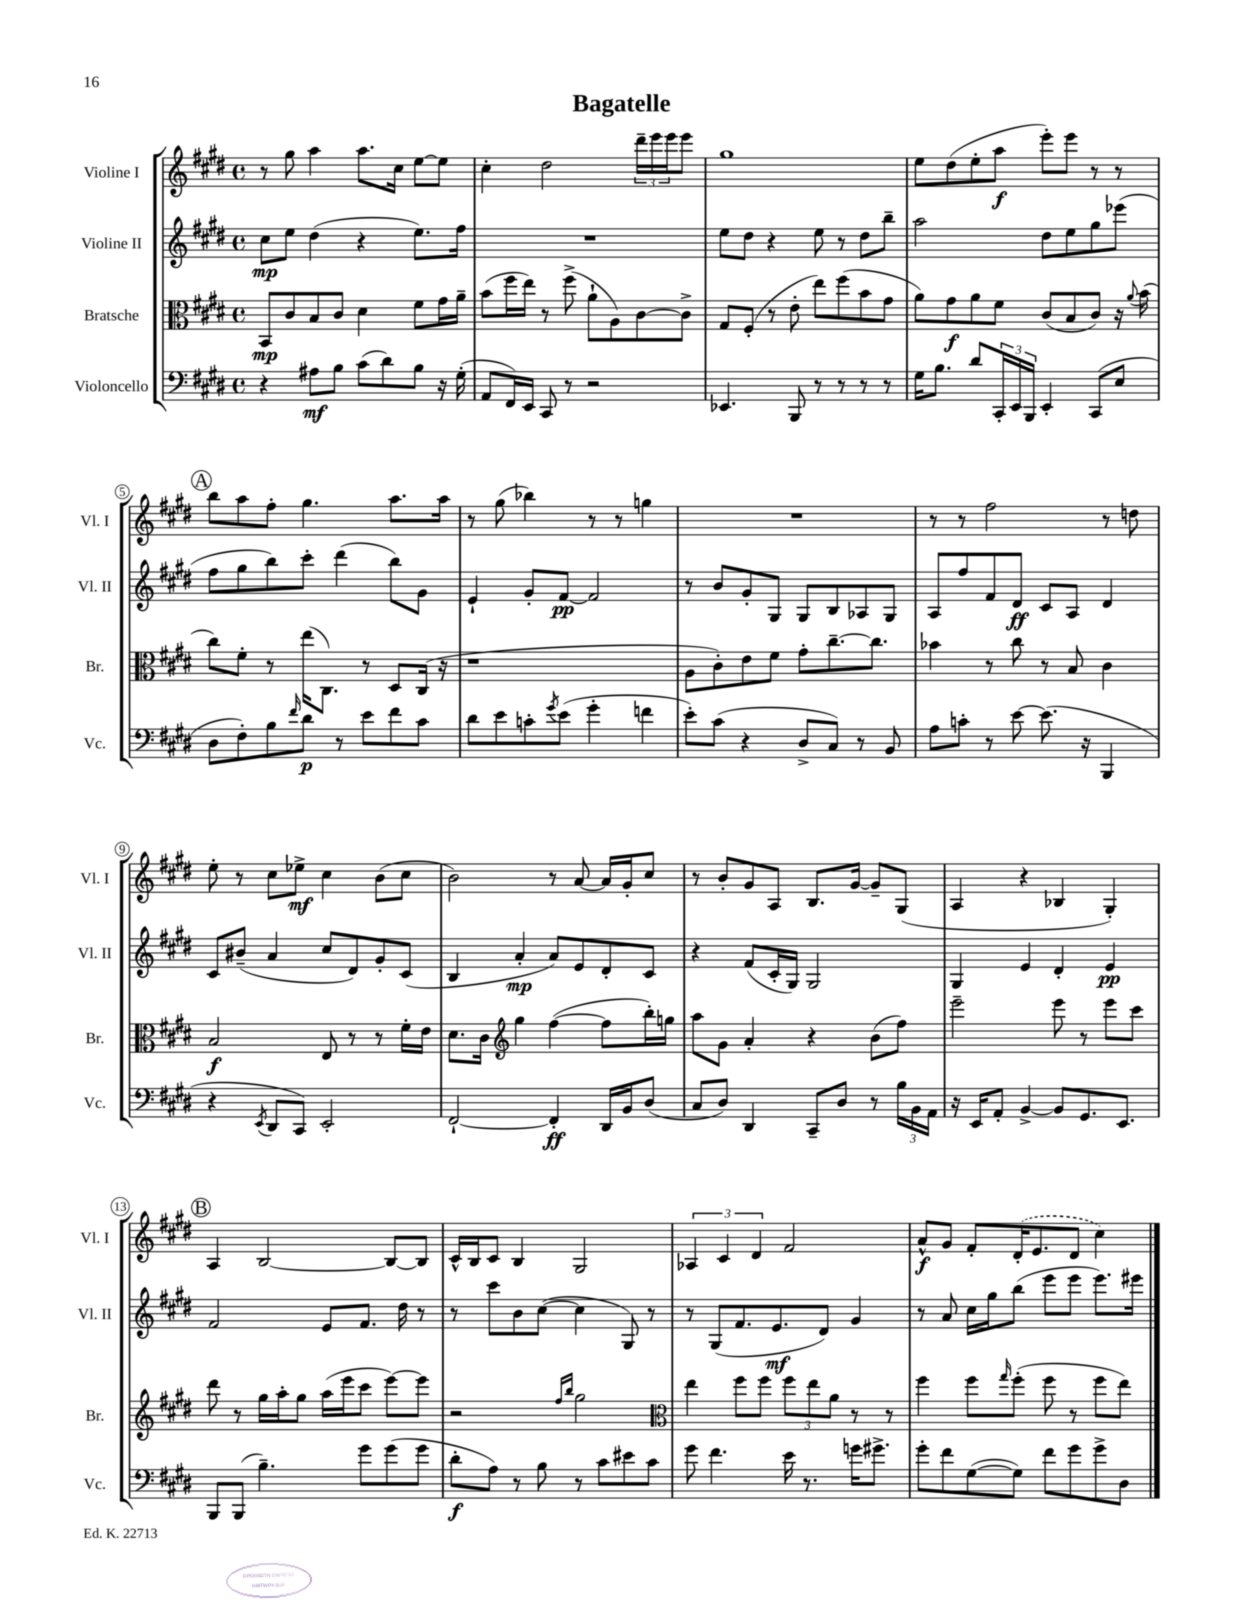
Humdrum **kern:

**kern	**kern	**kern	**kern
*staff4	*staff3	*staff2	*staff1
*clefF4	*clefC3	*clefG2	*clefG2
*k[f#c#g#d#]	*k[f#c#g#d#]	*k[f#c#g#d#]	*k[f#c#g#d#]
*M4/4	*M4/4	*M4/4	*M4/4
*met(c)	*met(c)	*met(c)	*met(c)
4r	8BB	8cc#	8r
.	8c#	8ee	8gg#
8A#	8B	(4dd#	4aa
8B	8c#	.	.
(8c#	4d#	4r	8.aa
8d#)	.	.	.
.	.	.	16cc#
8B	8f#	8.ee)	[8ee
16r	16g#	.	8ee]
(16G#'	16a~	16ff#	.
=	=	=	=
8AA	(8b	1r	4cc#'
16FF#)	16ff#	.	.
16EE	16ee)	.	.
8CC#	8r	.	2dd#
8r	(8ff#^	.	.
2r	8a`	.	.
.	8A)	.	.
.	[8c#	.	24ddd#~
.	.	.	24eee
.	.	.	24eee
.	8c#^]	.	8eee
=	=	=	=
4.EE-	8G#	8ee	1gg#
.	(8F#'	8dd#	.
.	8r	4r	.
8BBB	8e'	.	.
8r	8ee)	8ee	.
8r	(8ff#	8r	.
8r	8b	8dd#	.
8r	8g#	8bb~	.
=	=	=	=
16G#	8a)	2aa	8ee
8.B	.	.	.
.	8g#	.	(8dd#
8d#	8a	.	8ee'
24CC#'	8f#	.	8aa
24EE	.	.	.
24BBB	.	.	.
4EE'	(8c#	8dd#	8eee')
.	8B	8ee	8eee
(8CC#	8c#)	8gg#	8r
8E	16r	(8eee-	8r
.	8qqa	.	.
.	(16b	.	.
=	=	=	=
8D#	8cc#)	8ff#	8bb
8F#')	8f#'	8gg#	8aa
8B	8r	8bb)	8ff#'
16qqf#	.	.	.
8d#	(16ee	8ccc#'	4.gg#
.	8.C#)	.	.
8r	.	(4ddd#	.
8e	8r	.	.
8f#	8D#	8bb)	8.aa
8c#	(16C#	8g#	.
.	16r	.	16aa
=	=	=	=
8d#	1r	4e`	8r
8e	.	.	(8gg#
8c'	.	8g#'	4bb-)
8qg#	.	.	.
(8e	.	[8f#	.
4g#'	.	2f#]	8r
.	.	.	8r
4f	.	.	4gg
=	=	=	=
8e')	8A	8r	1r
(8c#	8c#')	8b	.
4r	8e	8g#'	.
.	8f#	8G#	.
8D#^	8g#'	8G#	.
8C#)	[8.cc#~	8B	.
8r	.	8A-	.
.	8.cc#]	.	.
8BB	.	8G#	.
=	=	=	=
8A	4b-	8A	8r
8c'	.	8ff#	8r
8r	8r	8f#	2ff#
[8e	8cc#	8d#	.
(8.e]	8r	8c#	.
.	8B	8A	.
16r	.	.	.
4BBB	4c#	4d#	8r
.	.	.	8dd
=	=	=	=
4r	2B	8c#	8ee'
.	.	(8b#~	8r
8qEE	.	.	.
8DD#	.	4a	8cc#
8CC#)	.	.	8ee-^
2EE'	8E	8cc#	4cc#
.	8r	8d#)	.
.	8r	8g#'	(8b
.	16f#'	(8c#	8cc#
.	16e	.	.
=	=	=	=
[2FF#`	8.d#	4B	2b)
.	16c#	.	.
*	*clefG2	*	*
.	4gg#	4a'	.
4FF#']	([4ff#	8a)	8r
.	.	8e	[8a
16DD#	8ff#]	8d#'	16a]
16BB	.	.	16g#'
(8D#	16bb')	8c#	8cc#
.	16gg	.	.
=	=	=	=
8C#	8aa	4r	8r
8D#)	8g#	.	8b'
4DD#	4a'	(8f#	8g#
.	.	16c#'	8A
.	.	16G#)	.
8CC#~	4r	2G#	8.B
8D#	.	.	.
.	.	.	[16g#
8r	(8b	.	8g#~]
24B	8ff#)	.	(8G#
24BB	.	.	.
24AA	.	.	.
=	=	=	=
16r	2eee~	4G#	4A
16EE	.	.	.
8AA'	.	.	.
[4BB^	.	4e	4r
8BB]	8eee	4d#'	4B-
8.GG#	8r	.	.
.	8eee	4e	4G#')
8.EE	.	.	.
.	8ccc#	.	.
=	=	=	=
8BBB	8ddd#	2f#	4A
(8BBB	8r	.	.
4.B~)	16gg#	.	[2B
.	16aa'	.	.
.	8gg#	.	.
.	(16aa	8e	.
.	16eee	.	.
8g#	8ccc#	8.f#	.
(8g#	[8eee)	.	8B_
.	.	16dd#	.
8g#	8eee]	8r	8B]
=	=	=	=
8d#'	2r	8r	16c#^^
.	.	.	16B
8A)	.	8ccc#	8c#
8r	.	8b	4B
8B	.	([8cc#	.
.	16qqff#	.	.
.	16qqbb	.	.
8r	2gg#	4cc#]	2G#
8c#	.	.	.
8e#	.	8G#)	.
8c#	.	8r	.
=	=	=	=
*	*clefC3	*	*
8g#	4ee	8r	6A-
4.f#	.	(8G#	.
.	.	.	6c#
.	8ff#	8.f#	.
.	.	.	6d#
.	8ff#	.	.
.	.	8.e	.
16e	12ff#	.	2f#
8.r	.	.	.
.	12ee	.	.
.	.	8d#)	.
.	12a	.	.
16g	8r	4g#	.
8.g#^	.	.	.
.	8r	.	.
=	=	=	=
8g#'	4ff#	8r	8a^^
8f#	.	8a	8g#
([8G#	8ff#	16cc#	8f#'
.	.	16gg#	.
.	16qqgg#	.	.
8G#])	(8ff#'	(8bb	(16d#'
.	.	.	8.e
8f#	8ff#	8eee	.
8g#	8r	8eee	8d#
8g#^	8ff#	8.eee)	4cc#)
8D#	8ee)	.	.
.	.	16eee#	.
==	==	==	==
*-	*-	*-	*-
